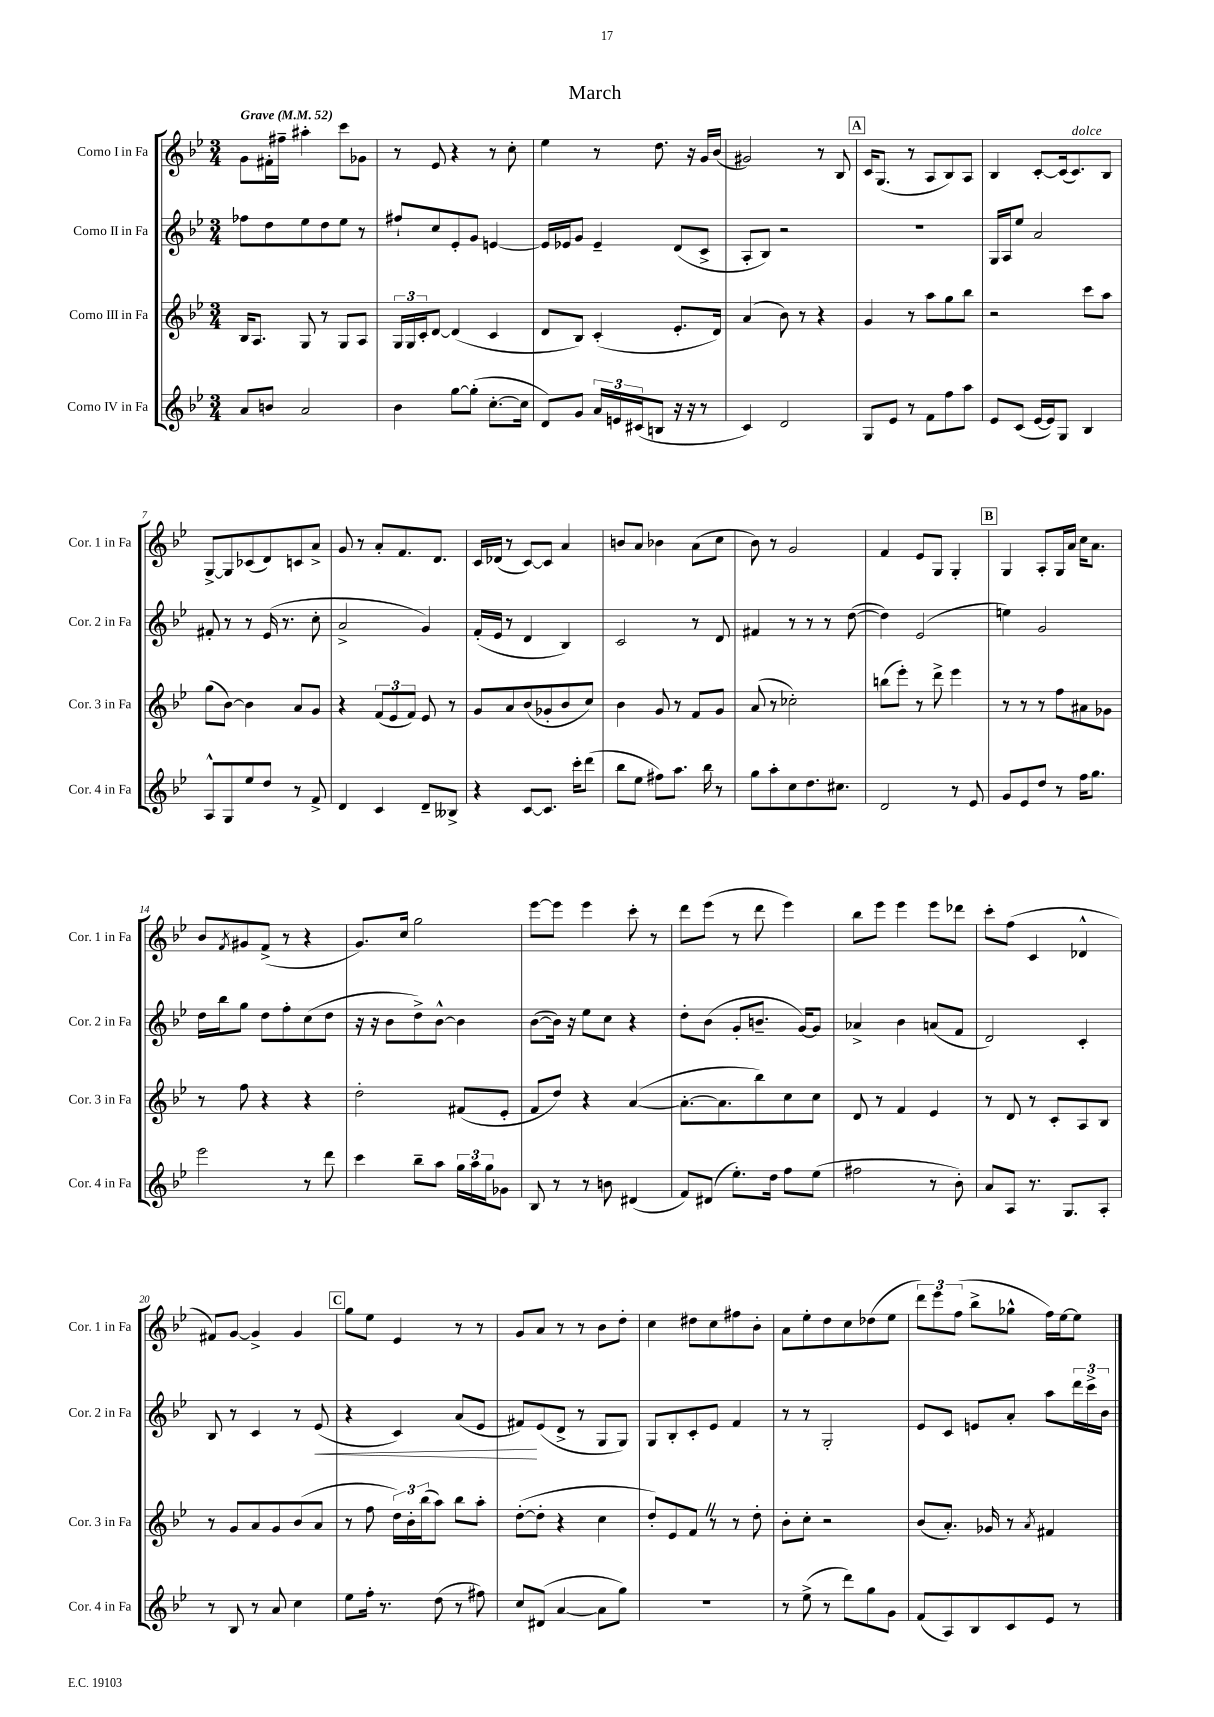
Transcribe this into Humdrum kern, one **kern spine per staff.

**kern	**kern	**kern	**kern
*staff4	*staff3	*staff2	*staff1
*clefG2	*clefG2	*clefG2	*clefG2
*k[b-e-]	*k[b-e-]	*k[b-e-]	*k[b-e-]
*M3/4	*M3/4	*M3/4	*M3/4
*MM52	*MM52	*MM52	*MM52
8a	16B-	8ff-	8g
.	8.A	.	.
8b	.	8dd	16f#'
.	.	.	16ff#~
2a	8G	8ee-	4aa#'
.	8r	8dd	.
.	8G	8ee-	8ccc
.	8A	8r	8g-
=	=	=	=
4b-	24G	8ff#`	8r
.	24G	.	.
.	24c'	.	.
.	[8d	8cc	8e-
[8gg	(4d]	8e-'	4r
(8gg']	.	8g	.
[8.cc'	4c	[4e	8r
.	.	.	8cc'
16cc]	.	.	.
=	=	=	=
8d)	8d	16e]	4ee-
.	.	16e-	.
8g	8B-)	8g	.
24a	(4c'	4e-~	8r
24e	.	.	.
(24c#	.	.	.
8B	.	.	8.dd
16r	8.e-'	(8d	.
16r	.	.	16r
8r	.	8c^	16g
.	16d)	.	(16b-
=	=	=	=
4c)	(4a	8A'	2g#)
.	.	8B-)	.
2d	8b-)	2r	.
.	8r	.	.
.	4r	.	8r
.	.	.	8B-
=	=	=	=
8G	4g	2.r	16c
.	.	.	(8.G
8e-	.	.	.
8r	8r	.	8r
8f	8aa	.	8A
8ff	8gg	.	8B-)
8aa	8bb-	.	8A
=	=	=	=
8e-	2r	16G	4B-
.	.	16A	.
(8c	.	8ee-	.
[16e-	.	2a	[8c'
16e-])	.	.	.
8G	.	.	(16c]
.	.	.	8.c)
4B-	8ccc	.	.
.	8aa	.	8B-
=	=	=	=
8A^^	(8gg	8f#'	[8G^
8G	[8b-)	8r	8G]
8ee-	4b-]	8r	(8c-
8dd	.	(16e-	8d)
.	.	8.r	.
8r	8a	.	8c
8f^	8g	8cc'	8a^
=	=	=	=
4d	4r	2a^	8g
.	.	.	8r
4c	(12f	.	8a'
.	12e-	.	.
.	.	.	8.f
.	12f)	.	.
8d~	8e-	4g)	.
.	.	.	8.d
8B--^	8r	.	.
=	=	=	=
4r	8g	(16f'	16c
.	.	16e-	(16d-
.	8a	8r	8r
[8c	(8b-	4d	[8c)
8.c]	8g-'	.	8c]
.	8b-	4B-)	4a
16ccc'	.	.	.
(8ddd	8cc)	.	.
=	=	=	=
8bb-	4b-	2c	8b
8ee-	.	.	8a
8ff#)	8g	.	4b-
8.aa	8r	.	.
.	8f	8r	(8a
16bb-	.	.	.
8r	8g	8d	8cc
=	=	=	=
8gg	(8a	4f#	8b-)
8aa'	8r	.	8r
8cc	2cc-')	8r	2g
8.dd	.	8r	.
.	.	8r	.
8.cc#	.	.	.
.	.	([8dd	.
=	=	=	=
2d	(8bb	4dd])	4f
.	8eee-')	.	.
.	8r	(2e-	8e-
.	8ddd^	.	8G
8r	4eee-	.	4G'
8e-	.	.	.
=	=	=	=
8g	8r	4ee)	4G
8e-	8r	.	.
8dd	8r	2g	8A'
8r	8ff	.	16G
.	.	.	16a
16ff	8a#	.	16cc
8.gg	.	.	8.a
.	8g-	.	.
=	=	=	=
2eee-	8r	16dd	8b-
.	.	16bb-	.
.	.	.	8qf
.	8ff	8gg	8g#
.	4r	8dd	(8f^
.	.	8ff'	8r
8r	4r	(8cc	4r
8ddd	.	8dd	.
=	=	=	=
4ccc	2dd'	16r	8.g)
.	.	16r	.
.	.	8b-	.
.	.	.	16cc
8bb-~	.	8dd^)	2gg
8aa	.	[8b-^^	.
24gg	(8f#	4b-]	.
24aa	.	.	.
24gg	.	.	.
8g-	8e-'	.	.
=	=	=	=
8B-	8f	([8b-	[8eee-
8r	8dd)	16b-])	8eee-]
.	.	16r	.
8r	4r	8ee-	4eee-
8b	.	8cc	.
(4d#	([4a	4r	8ccc'
.	.	.	8r
=	=	=	=
8f)	8.a'_	8dd'	8ddd
(8d#	.	(8b-	(8eee-
.	8.a]	.	.
8.ee-')	.	8g'	8r
.	8bb-)	8.b~	8ddd
16dd	.	.	.
8ff	8cc	.	4eee-)
.	.	[16g)	.
(8ee-	8cc	8g]	.
=	=	=	=
2ff#	8d	4a-^	8bb-
.	8r	.	8eee-
.	4f	4b-	4eee-
8r	4e-	(8a	8eee-
8b-')	.	8f	8ddd-
=	=	=	=
8a	8r	2d)	8ccc'
8A	8d	.	(8ff
8.r	8r	.	4c
.	8c'	.	.
8.G	.	.	.
.	8A	4c'	4d-^^
8A'	8B-	.	.
=	=	=	=
8r	8r	8B-	8f#)
8B-	8g	8r	[8g
8r	8a	4c	4g^]
8a	8g	.	.
4cc	(8b-	8r	4g
.	8a	(8e-	.
=	=	=	=
8ee-	8r	4r	8gg
16ff'	8ff	.	8ee-
8.r	.	.	.
.	24dd)	4c)	4e-
.	24b-'	.	.
.	(24bb-	.	.
(8dd	8aa)	.	.
8r	8bb-	(8a	8r
8ff#)	8aa'	8e-	8r
=	=	=	=
8cc	([8dd'	8f#)	8g
(8d#	8dd']	(8e-	8a
[4a	4r	8d^	8r
.	.	8r	8r
8a]	4cc	8G	8b-
8gg)	.	8G)	8dd'
=	=	=	=
2.r	8dd')	8G	4cc
.	8e-	8B-'	.
.	8f	8c'	8dd#
.	8r	8e-	8cc
.	8r	4f	8ff#
.	8dd'	.	8b-'
=	=	=	=
8r	8b-'	8r	8a
(8ee-^	8cc'	8r	8ee-'
8r	2r	2G'	8dd
8ddd)	.	.	8cc
8gg	.	.	(8dd-
8g	.	.	8ee-
=	=	=	=
(8f	(8b-	8e-	12ddd)
.	.	.	12eee-
8A)	8.a')	8c	.
.	.	.	(12ff
8B-	.	8e	8bb-^
.	16g-	.	.
8c	8r	8a'	8gg-^^
.	8qa	.	.
8e-	4f#	8aa	16ff)
.	.	.	[16ee-
8r	.	24ddd	8ee-]
.	.	24ccc^	.
.	.	24b-	.
==	==	==	==
*-	*-	*-	*-
